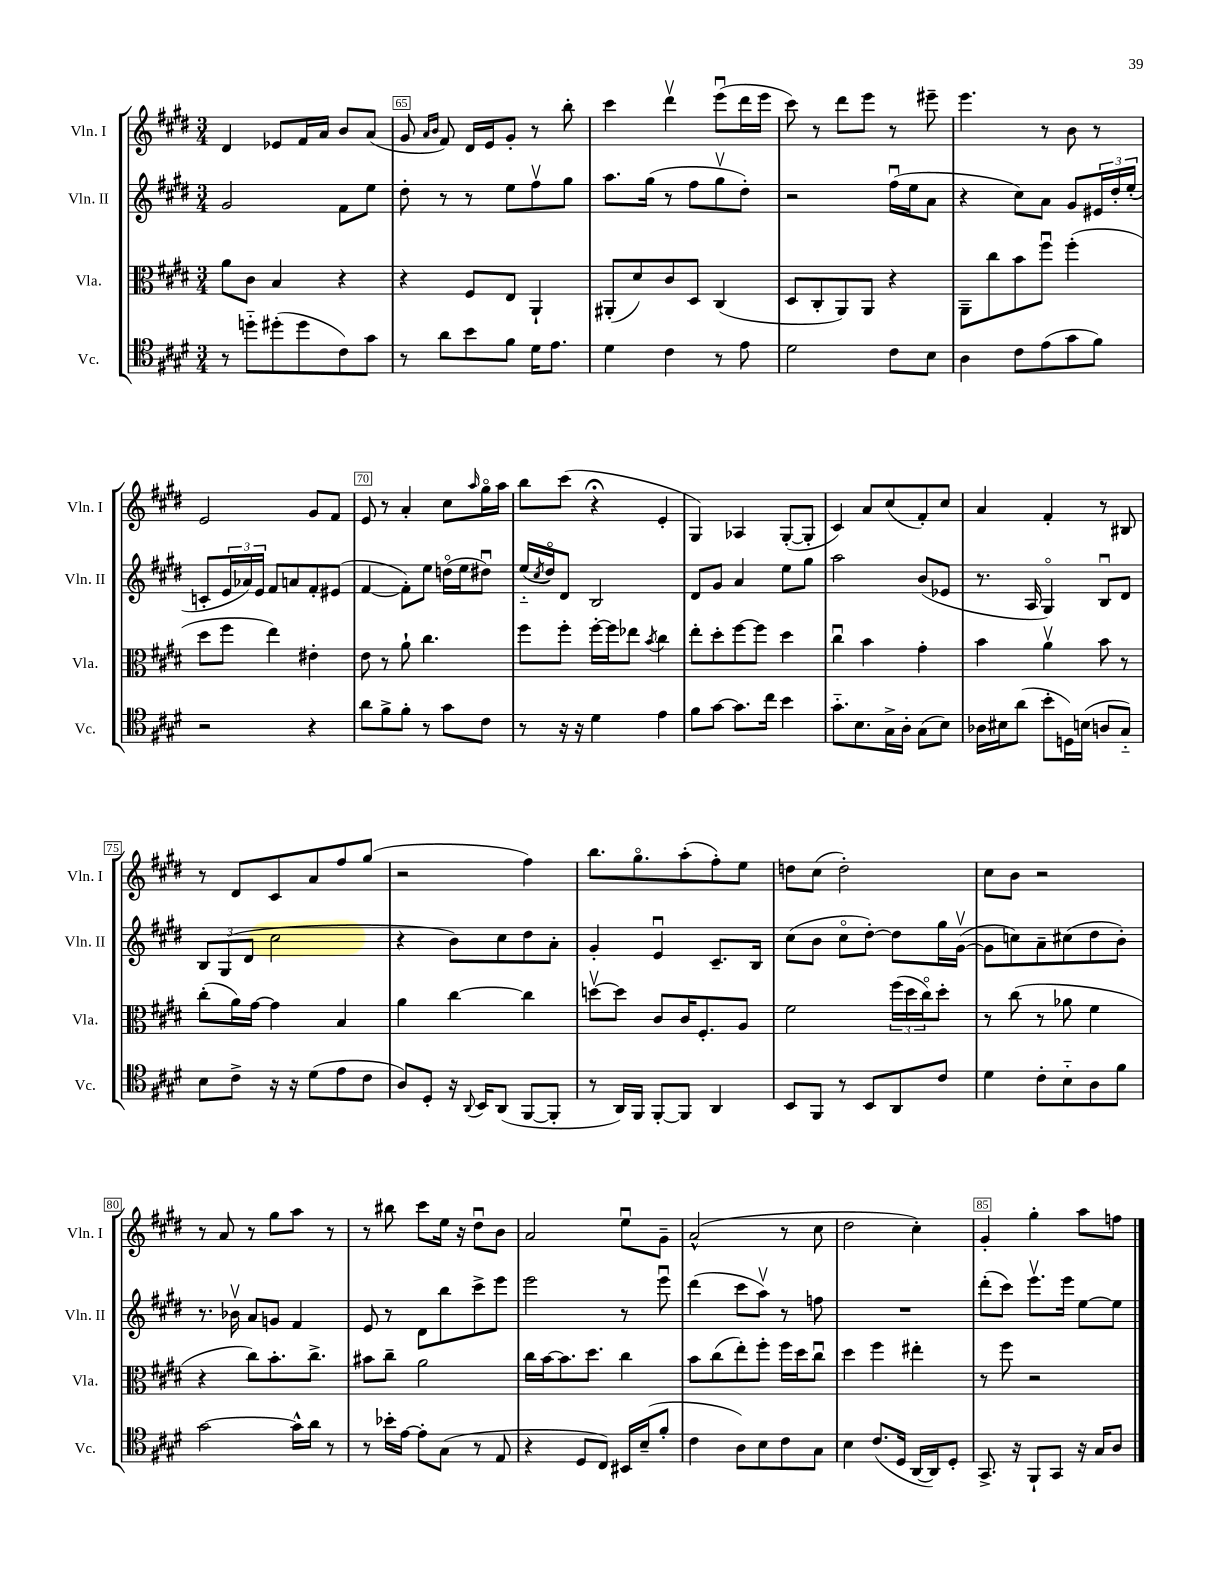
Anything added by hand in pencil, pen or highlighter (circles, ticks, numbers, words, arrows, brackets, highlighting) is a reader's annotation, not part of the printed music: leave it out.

**kern	**kern	**kern	**kern
*staff4	*staff3	*staff2	*staff1
*clefC4	*clefC3	*clefG2	*clefG2
*k[f#c#g#d#]	*k[f#c#g#d#]	*k[f#c#g#d#]	*k[f#c#g#d#]
*M3/4	*M3/4	*M3/4	*M3/4
8r	8a\L	2g#/	4d#/
8dd'~\L	8c#\J	.	.
(8dd#'\	4B/	.	8e-/L
8dd#\	.	.	16f#/L
.	.	.	16a/JJ
8c#\)	4r	8f#\L	8b/L
8g#\J	.	8ee\J	(8a/J
=	=	=	=
8r	4r	8dd#'\	8g#/
.	.	.	16qqa/LL
.	.	.	16qqb/JJ
8a\L	.	8r	8f#/)
8b\	8F#/L	8r	16d#/LL
.	.	.	16e/J
8f#\J	8E/J	8ee\L	8g#'/J
16d#\LK	4AA`/	8ff#v\	8r
8.e\J	.	.	.
.	.	8gg#\J	8bb'\
=	=	=	=
4d#\	(8AA#'/L	8.aa\L	4ccc#\
.	8d#/)	.	.
.	.	(16gg#\Jk	.
4c#\	8c#/	8r	4ddd#v\
.	8D#/J	8ff#\L	.
8r	(4C#/	8gg#v\	(8eeeu\L
8e\	.	8dd#'\J)	16ddd#\L
.	.	.	16eee\JJ
=	=	=	=
2d#\	8D#/L	2r	8ccc#\)
.	8C#'/	.	8r
.	8AA/)	.	8ddd#\L
.	8AA/J	.	8eee\J
8c#\L	4r	(16ff#u\LL	8r
.	.	16ee\J	.
8B\J	.	8a\J	8eee#~\
=	=	=	=
4A\	8AA~\L	4r	4.eee\
.	8cc#\	.	.
8c#\L	8b\	8cc#\L)	.
(8e\	8ff#u\J	8a\J	8r
8g#\	(4ff#'\	8g#/L	8b\
8f#\J)	.	24e#/L	8r
.	.	24dd#'/	.
.	.	(24ee'/JJ	.
=	=	=	=
2r	8dd#\L	8c'/L	2e/
.	8ff#\J	24e/L	.
.	.	24a-/)	.
.	.	24e/JJ	.
.	4ee\)	8f#/L	.
.	.	8a/	.
4r	4e#'\	8f#'/	8g#/L
.	.	(8e#/J	8f#/J
=	=	=	=
8a\L	8e\	[4f#/	8e/
8f#^\	8r	.	8r
8f#'\J	8a`\	8f#'\]L)	4a'/
8r	4.cc#\	8ee\J	.
8g#\L	.	(16ddo\LL	8cc#\L
.	.	16ee\J	.
.	.	.	16qqaa/
8c#\J	.	8dd#u\J)	16gg#o\L
.	.	.	16aa\JJ
=	=	=	=
8r	8ff#\L	(16ee'~/LL	8bb\L
.	.	8qcc#/	.
.	.	16dd#o/J)	.
16r	8ff#'\J	8d#/J	(8ccc#\J
16r	.	.	.
4d#\	[16ff#'\LL	2B/	4r;
.	16ff#\]J	.	.
.	8ee-\J	.	.
.	8qb/	.	.
4e\	4cc#\	.	4e'/
=	=	=	=
8f#\L	8ee'\L	8d#/L	4G#/)
[8g#\J	8dd#'\	8g#/J	.
8.g#\]L	[8ff#\	4a/	4A-/
.	8ff#\]J	.	.
16cc#\Jk	.	.	.
4b\	4dd#\	8ee\L	([8G#'/L
.	.	8gg#\J	8G#'/]J
=	=	=	=
8.g#'~\L	4cc#u\	2aa\	4c#/)
8.B\	.	.	.
.	4b\	.	8a/L
16G#^\L	.	.	(8cc#/
16A'\JJ	.	.	.
(8G#\L	4g#'\	(8b/L	8f#'/)
8B\J)	.	8e-/J	8cc#/J
=	=	=	=
16A-\LL	4b\	8.r	4a/
16B#\J	.	.	.
(8a\J	.	.	.
.	.	16A/	.
8b'\L	4av\	4G#o/)	4f#'/
16D\L)	.	.	.
(16B\JJ	.	.	.
8A/L	8b\	8Bu/L	8r
8G#'~/J)	8r	8d#/J	8B#/
=	=	=	=
8B\L	(8cc#'\L	12B/L	8r
.	.	(12G#/	.
8c#^\J	16a\L)	.	8d#/L
.	.	12d#/J	.
.	[16g#\JJ	.	.
16r	4g#\]	2cc#\	8c#/
16r	.	.	.
(8d#\L	.	.	8a/
8e\	4B/	.	8ff#/
8c#\J	.	.	(8gg#/J
=	=	=	=
8A/L)	4a\	4r	2r
8D#'/J	.	.	.
16r	[4cc#\	8b\L)	.
8qqAA/	.	.	.
16BB/LK	.	.	.
(8AA/J	.	8cc#\	.
[8FF#/L	4cc#\]	8dd#\	4ff#\)
8FF#'/]J	.	8a'\J	.
=	=	=	=
8r	[8ddv\L	4g#'/	8.bb\L
16AA/LL)	8dd\]J	.	.
16FF#/JJ	.	.	8.gg#o\
[8FF#'/L	8c#/L	4eu/	.
8FF#/]J	16c#/K	.	(8aa'\
.	8.F#'/	.	.
4AA/	.	8.c#~/L	8ff#'\)
.	8A/J	.	8ee\J
.	.	16B/Jk	.
=	=	=	=
8BB/L	2f#\	(8cc#\L	8dd\L
8FF#/J	.	8b\J	(8cc#\J
8r	.	8cc#o\L	2dd'\)
8BB/L	.	[8dd#'\J)	.
8AA/	(24ff#\LL	8dd#\]L	.
.	24dd#\	.	.
.	24cc#o\J)	.	.
8c#/J	8dd#'\J	16gg#\L	.
.	.	([16g#v\JJ	.
=	=	=	=
4d#\	8r	8g#\]L	8cc#\L
.	(8cc#\	8cc\)	8b\J
8c#'\L	8r	8a~\	2r
8B'~\	8a-\	(8cc#\	.
8A\	4f#\	8dd#\	.
8f#\J	.	8b'\J)	.
=	=	=	=
[2g#\	4r	8.r	8r
.	.	.	8a/
.	.	16b-v\	.
.	8cc#\L)	8a/L	8r
.	8.b'\	8g/J	8gg#\L
16g#^^\]LL	.	4f#/	8aa\J
16a\JJ	8.cc#^\J	.	.
8r	.	.	8r
=	=	=	=
8r	8b#\L	8e/	8r
16b-'\LL	8cc#~\J	8r	8bb#\
[16e\JJ	.	.	.
8e'\]L	2a\	8d#\L	8ccc#\L
(8G#\J	.	8bb\	16ee\Jk
.	.	.	16r
8r	.	8ccc#^\	8dd#u\L
8E/	.	8eee\J	8b\J
=	=	=	=
4r	16cc#\LL	2eee\	2a/
.	[16b\J	.	.
.	8.b\]	.	.
8D#/L	.	.	.
.	8.dd#\J	.	.
8C#/J)	.	.	.
16BB#/LL	4cc#\	8r	8eeu\L
(16B~/J	.	.	.
8f#'/J	.	8eeeu\	8g#~\J
=	=	=	=
4c#\	8b\L	(4ddd#\	(2a^^/
.	(8cc#\	.	.
8A\L)	8ee'\)	8ccc#\L	.
8B\	8ff#'\J	8aav\J)	.
8c#\	16ff#\LL	8r	8r
.	16dd#\J	.	.
8G#\J	8cc#u\J	8ff\	8cc#\
=	=	=	=
4B\	4dd#\	2.r	2dd#\
(8.c#/L	4ff#\	.	.
16D#/Jk	.	.	.
[16AA/LL	4ee#'\	.	4cc#'\)
16AA/]J)	.	.	.
8D#'/J	.	.	.
=	=	=	=
8.GG#^/	8r	(8ddd#'\L	4g#'/
.	8ff#\	8ccc#\J)	.
16r	.	.	.
8FF#`/L	2r	8.eeev\L	4gg#'\
8GG#/J	.	.	.
.	.	16eee\Jk	.
16r	.	[8ee\L	8aa\L
16G#/LK	.	.	.
8A/J	.	8ee\]J	8ff\J
==	==	==	==
*-	*-	*-	*-
